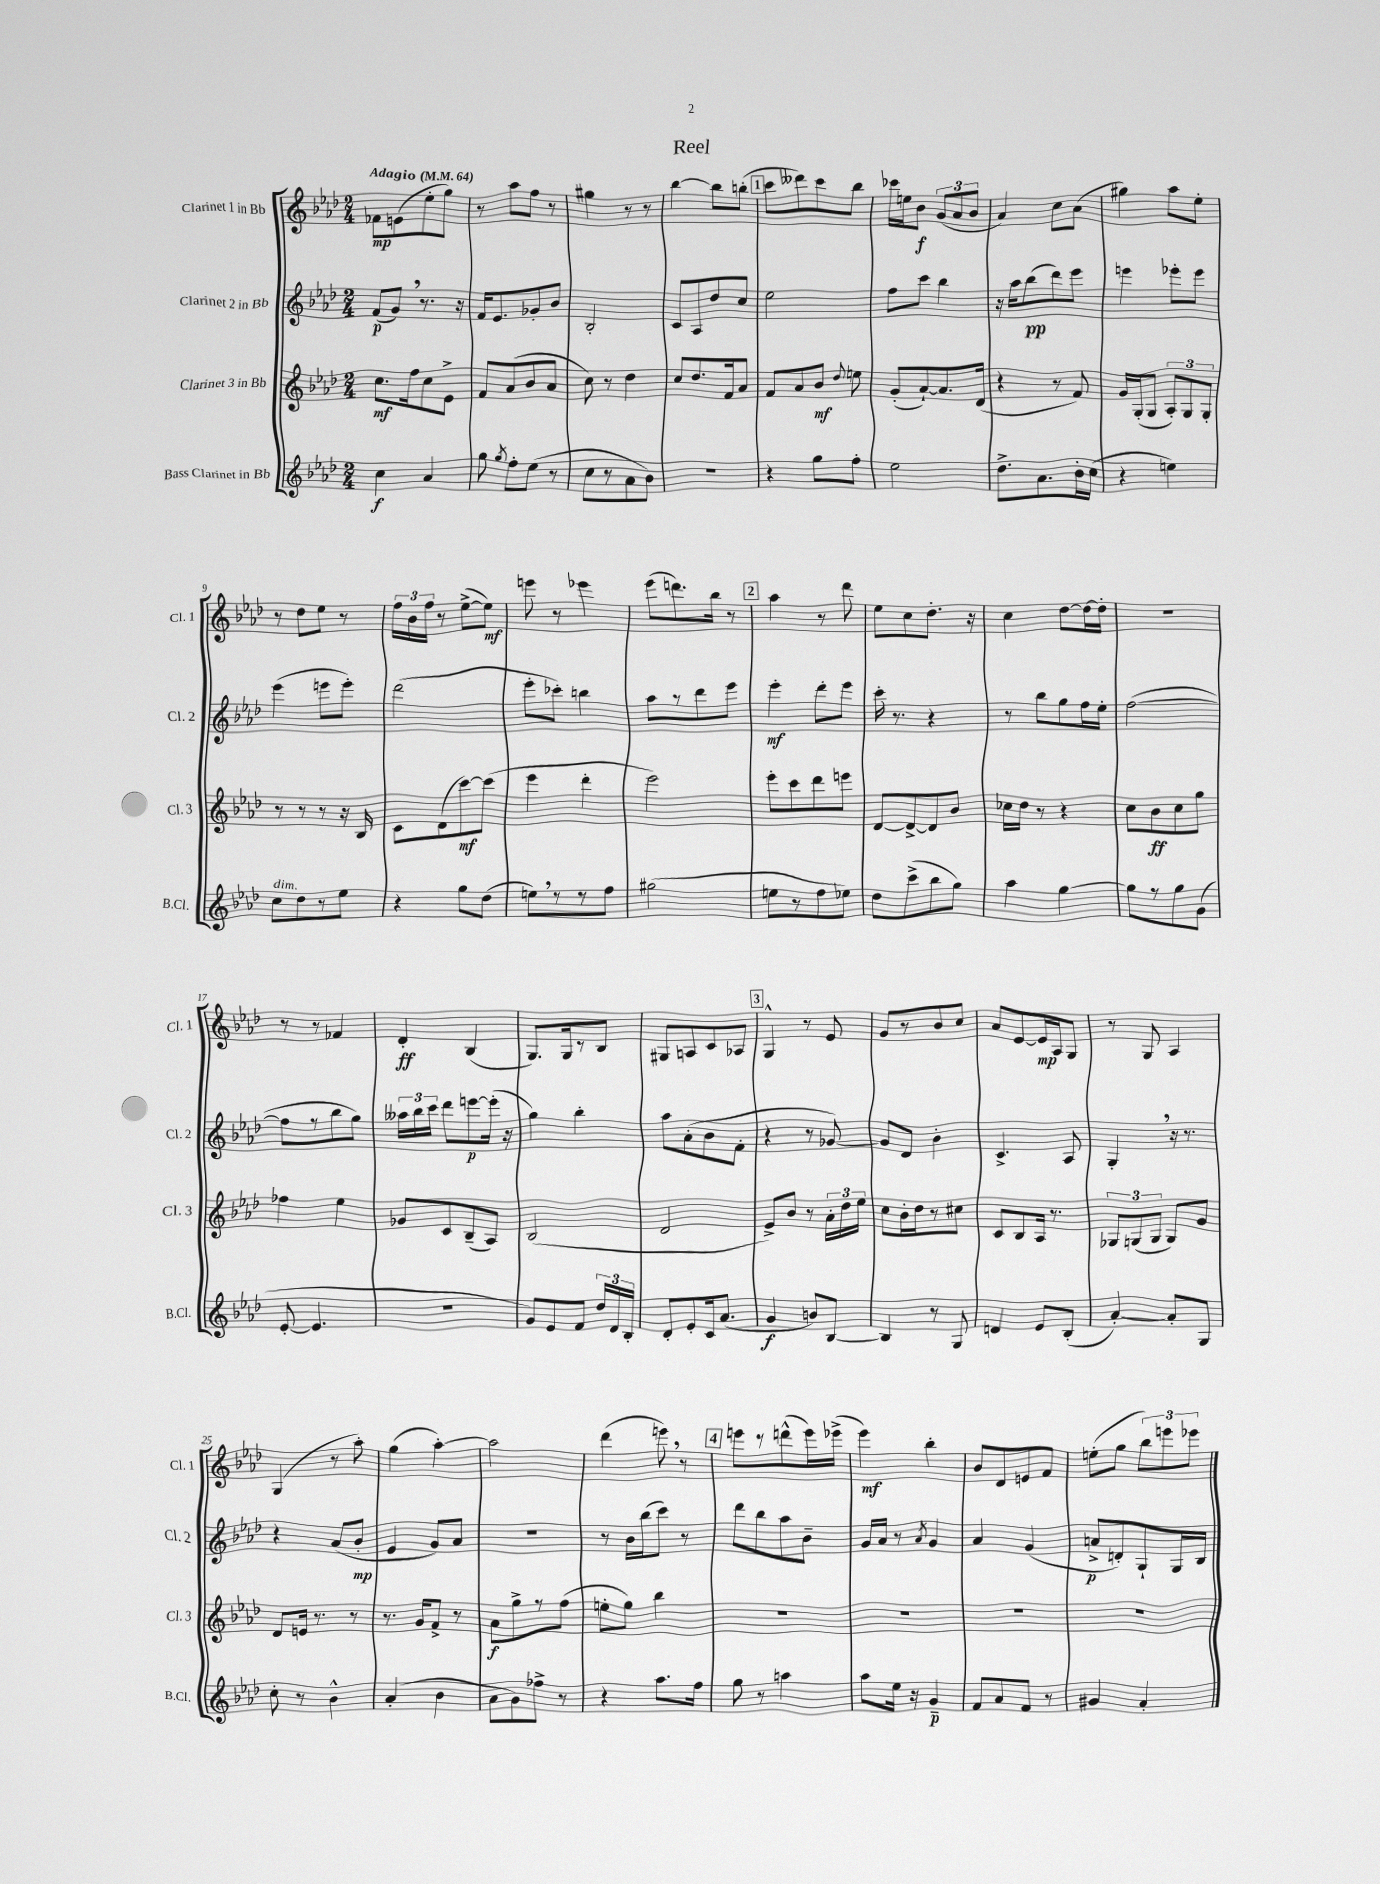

**kern	**kern	**kern	**kern
*staff4	*staff3	*staff2	*staff1
*clefG2	*clefG2	*clefG2	*clefG2
*k[b-e-a-d-]	*k[b-e-a-d-]	*k[b-e-a-d-]	*k[b-e-a-d-]
*M2/4	*M2/4	*M2/4	*M2/4
*MM64	*MM64	*MM64	*MM64
4cc	8.cc	(8f	8f-
.	.	8g)	(8e
.	16ff	.	.
4a-	8cc	8.r	8ee-'
.	8e-^	.	8gg)
.	.	16r	.
=	=	=	=
8gg	8f	16f	8r
.	.	8.e-	.
8qgg	.	.	.
8ff'	(8a-	.	8aa-
(8ee-	8b-	8g-'	8ff
8r	8a-	8b-	8r
=	=	=	=
8cc	8cc)	2B-'	4gg#
8r	8r	.	.
8a-	4dd-	.	8r
8b-)	.	.	8r
=	=	=	=
2r	8cc	8c	[4bb-
.	8.dd-	8A-	.
.	.	8dd-	8bb-]
.	16f	.	.
.	8a-	8cc	(8bb'
=	=	=	=
4r	8f	2ee-	8ccc
.	8a-	.	8ddd--)
8gg	8b-	.	8ccc
.	8qqdd-	.	.
8ff'	8ee	.	8bb-
=	=	=	=
2ee-	(8g'	8ff	16ccc-
.	.	.	16ee
.	[8a-`)	8ccc	8b-
.	8.a-]	4bb-	(12g
.	.	.	12a-
.	.	.	12b-
.	(16d-	.	.
=	=	=	=
8.dd-^	4r	16r	4a-)
.	.	16aa-	.
.	.	(8bb-	.
8.a-	.	.	.
.	8r	8ddd-)	8cc
16b-'	8f)	8eee-	(8a-
(16cc	.	.	.
=	=	=	=
4r	16g	4eee	4gg#)
.	(16G'	.	.
.	8G	.	.
4ee)	12A-')	8eee-'	8aa-
.	12G	.	.
.	.	8eee-	8ee-'
.	12G'	.	.
=	=	=	=
8cc	8r	(4eee-	8r
8dd-	8r	.	8dd-
8r	8r	8eee	8ee-
8ee-	16r	8eee')	8r
.	16B-	.	.
=	=	=	=
4r	8c	(2ddd-	24ff
.	.	.	24b-
.	.	.	24ff
.	(8d-	.	8r
8gg	[8ccc)	.	([8ee-^
(8dd-	(8ccc]	.	8ee-])
=	=	=	=
8ee)	4eee-	8eee-'	8eee
8r	.	8ccc-')	8r
8r	4ddd-'	4bb	4eee-
8ff	.	.	.
=	=	=	=
(2gg#	2eee-)	8aa-	(8eee-
.	.	8r	8.ddd)
.	.	8ddd-	.
.	.	.	16bb-
.	.	8eee-	8r
=	=	=	=
8ee	8eee-'	4eee-'	4aa-
8r	8ccc	.	.
8ff	8ddd-	8ddd-'	8r
8ee-)	8eee	8eee-	8ddd-
=	=	=	=
8dd-	[8d-	16ccc'	8ee-
.	.	8.r	.
(8ccc^	8d-^_	.	8cc
8bb-	8d-]	4r	8.dd-'
8gg)	8b-	.	.
.	.	.	16r
=	=	=	=
4aa-	16cc-	8r	4cc
.	16dd-	.	.
.	8r	8bb-	.
[4gg	4r	8gg	[8dd-
.	.	16ff	16dd-_
.	.	16ee-'	16dd-']
=	=	=	=
8gg]	8cc	([2ff	2r
8r	8b-	.	.
8gg	8cc	.	.
(8g	8gg	.	.
=	=	=	=
[8e-'	4ff-	8ff]	8r
4.e-]	.	8r	8r
.	4ee-	8bb-	4f-
.	.	8gg)	.
=	=	=	=
2r	8g-	24aa--	4d-'
.	.	24bb-	.
.	.	24ccc	.
.	8c	8ddd-	.
.	(8B-~	[8eee	(4B-
.	8A-)	(16eee']	.
.	.	16r	.
=	=	=	=
8g)	(2B-	4gg)	8.G)
8e-	.	.	.
.	.	.	16G
8f	.	4bb-'	8r
24dd-	.	.	8B-
24d-	.	.	.
24B-'	.	.	.
=	=	=	=
8d-'	2d-	8aa-	8G#
8e-'	.	(8a-'	8A
16c	.	8b-	8c
(8.a-	.	.	.
.	.	8f'	8A-
=	=	=	=
4g	8e-^)	4r	4G^^
.	8b-	.	.
8b)	8r	8r	8r
[8B-	24a-'	[8g-)	8e-
.	24dd-	.	.
.	24ee-	.	.
=	=	=	=
4B-]	8cc	8g-]	8g
.	16b-'	8d-	8r
.	16dd-	.	.
8r	8r	4b-'	8b-
8G	8cc#	.	8cc
=	=	=	=
4d	8c	4.c^	8a-
.	8B-	.	[8e-
8e-	16A-	.	16e-]
.	8.r	.	16A-
(8B-'	.	8A-	8G
=	=	=	=
[4a-')	12G-	4G'	8r
.	(12G	.	.
.	.	.	8G
.	12G	.	.
8a-']	8G)	16r	4A-
.	.	8.r	.
8G	8g	.	.
=	=	=	=
8cc'	8d-	4r	(4G
8r	16e	.	.
.	8.r	.	.
4b-^^	.	(8a-	8r
.	8r	8b-'	8aa-')
=	=	=	=
(4a-'	8.r	4e-	(4gg
.	16g	.	.
4b-	8f^	8g)	[4aa-')
.	8r	8a-	.
=	=	=	=
8a-	8a-	2r	2aa-]
8g)	8gg^	.	.
8ff-^	8r	.	.
8r	(8ff	.	.
=	=	=	=
4r	8ee'	8r	(4ddd-
.	8gg)	16b-	.
.	.	(16bb-	.
8.aa-	4bb-	8ccc)	8eee)
.	.	8r	8r
16ff	.	.	.
=	=	=	=
8gg	2r	8ddd-	8eee
8r	.	8bb-	8r
4aa	.	8aa-	(8ddd^^
.	.	8b-~	16eee)
.	.	.	(16eee-^
=	=	=	=
8aa-	2r	16g	4eee-)
.	.	16a-	.
16ee-	.	8r	.
16r	.	.	.
.	.	8qa-	.
4g~	.	4g	4bb-'
=	=	=	=
8f	2r	4a-	8b-
8a-	.	.	8d-
8f	.	(4g	8e
8r	.	.	8f
=	=	=	=
4g#	2r	8a^	(8ee'
.	.	8d')	8gg
4a-'	.	8G`	12bb-)
.	.	.	12eee
.	.	16G	.
.	.	.	12eee-
.	.	16B-	.
==	==	==	==
*-	*-	*-	*-
